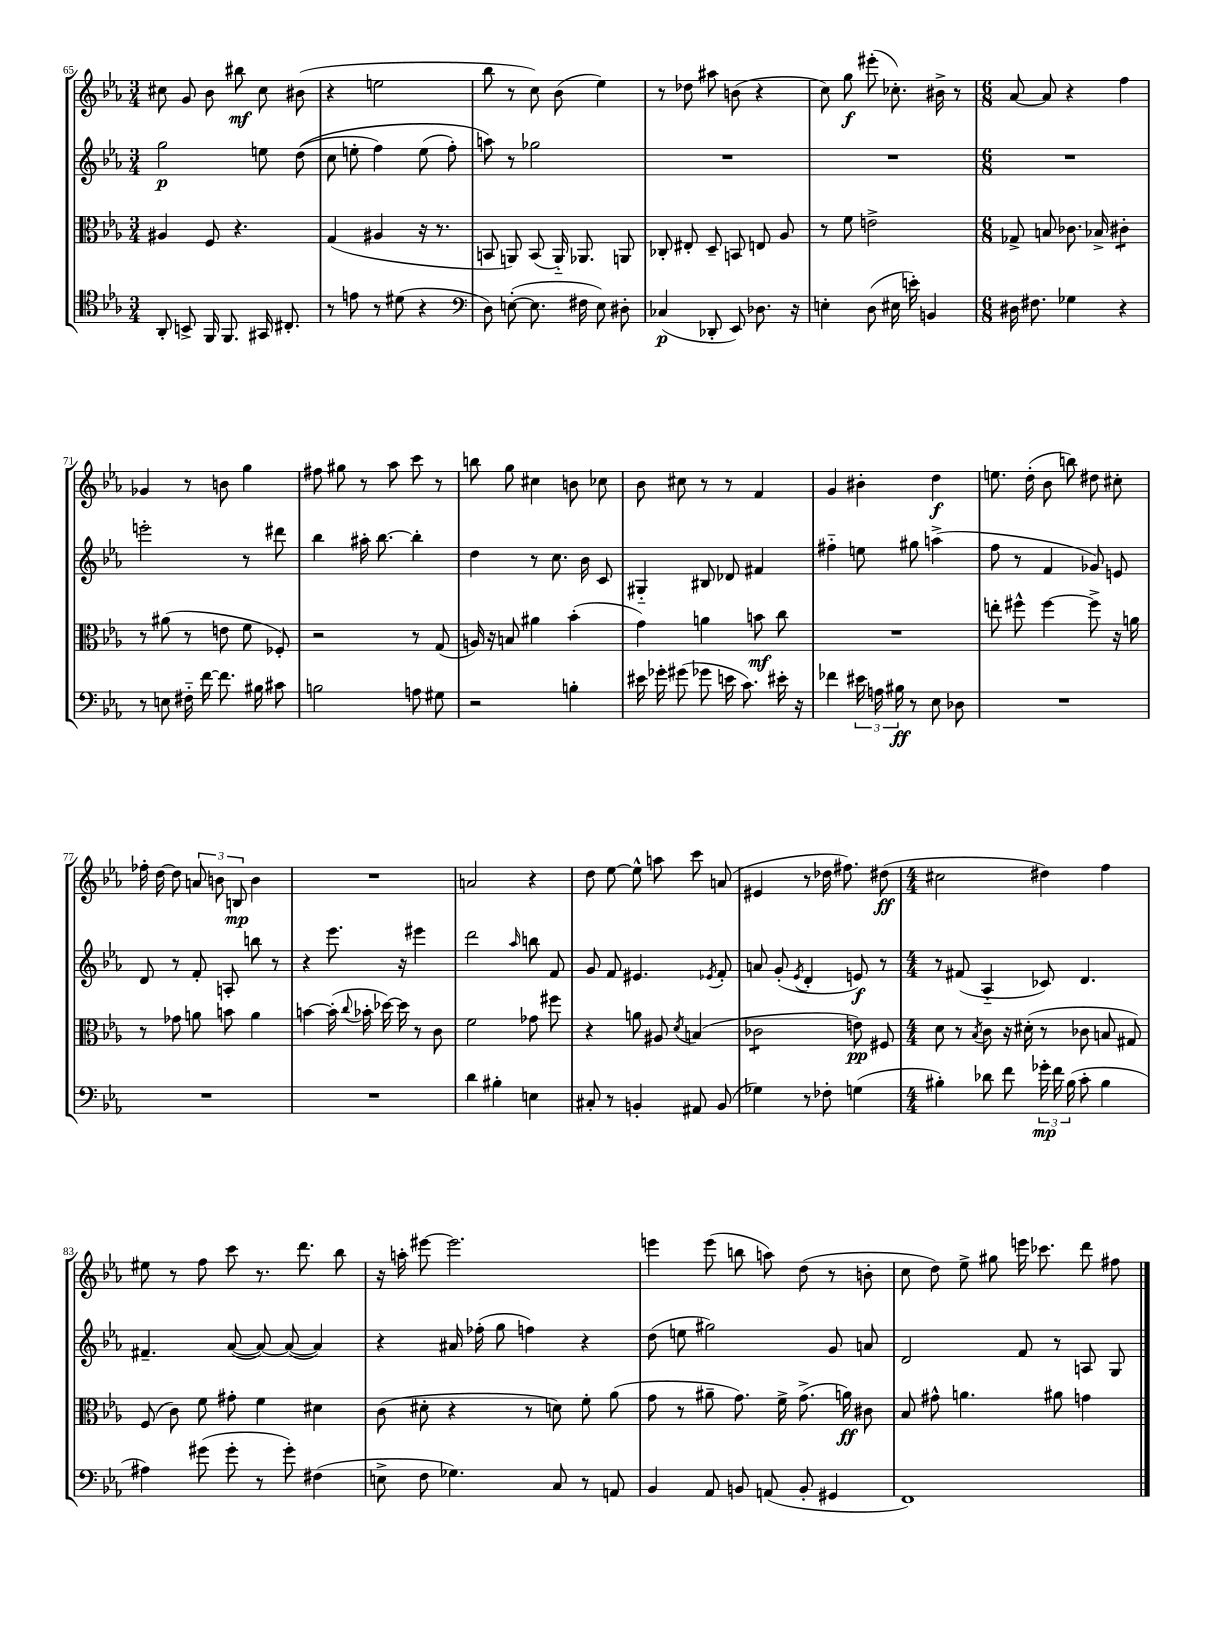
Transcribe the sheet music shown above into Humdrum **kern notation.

**kern	**kern	**kern	**kern
*staff4	*staff3	*staff2	*staff1
*clefC4	*clefC3	*clefG2	*clefG2
*k[b-e-a-]	*k[b-e-a-]	*k[b-e-a-]	*k[b-e-a-]
*M3/4	*M3/4	*M3/4	*M3/4
8AA-'/	4A#/	2gg\	8cc#\
8BB^/	.	.	8g/
16FF/	8F/	.	8b-\
8.FF/	.	.	.
.	4.r	.	8bb#\
16GG#/	.	8ee\	8cc#\
8.C#'/	.	.	.
.	.	&((8dd\	(8b#\
=	=	=	=
8r	(4G/	8cc\	4r
8e\	.	8ee'\	.
8r	4A#/	4ff\)	2ee\
(8d#\	.	.	.
4r	16r	(8ee\	.
.	8.r	.	.
.	.	8ff'\)	.
=	=	=	=
*clefF4	*	*	*
8D\)	8BB/	8aa\&)	8bb-\
([8E'\	8AA/)	8r	8r
8.E\]	(8BB/	2gg-\	8cc\)
.	16AA'~/)	.	(8b-\
16F#\	8.AA-/	.	.
8E\)	.	.	4ee-\)
8D#'\	8AA/	.	.
=	=	=	=
(4C-/	8C-'/	2.r	8r
.	8E#'/	.	8dd-\
8DD-'/	8D~/	.	8aa#\
8EE-/)	8BB/	.	(8b\
8.D-\	8E/	.	4r
.	8A-/	.	.
16r	.	.	.
=	=	=	=
4E'\	8r	2.r	8cc\)
.	8f\	.	8gg\
(8D\	2e^\	.	(8eee#'\
16E#\	.	.	8.cc-'\)
16e'\)	.	.	.
4BB/	.	.	.
.	.	.	16b#^\
.	.	.	8r
=	=	=	=
*M6/8	*M6/8	*M6/8	*M6/8
16D#\	8G-^/	2.r	[8a-/
8.F#\	.	.	.
.	8B/	.	8a-/]
4G-\	8.c-\	.	4r
.	16B-^/	.	.
4r	4c#'\	.	4ff\
=	=	=	=
8r	8r	2eee'\	4g-/
8E\	(8a#\	.	.
16F#'~\	8r	.	8r
[16f\	.	.	.
8.f\]	8e\	.	8b\
.	8f\	8r	4gg\
16B#\	.	.	.
8c#\	8F-'/)	8ddd#\	.
=	=	=	=
2B\	2r	4bb-\	8ff#\
.	.	.	8gg#\
.	.	16aa#'\	8r
.	.	[8.bb-\	.
.	.	.	8aa-\
8A\	8r	4bb-'\]	8ccc\
8G#\	(8G/	.	8r
=	=	=	=
2r	16A/)	4dd\	8bb\
.	16r	.	.
.	8B/	.	8gg\
.	4a#\	8r	4cc#\
.	.	8.cc\	.
4B'\	(4b-'\	.	8b\
.	.	16b-\	.
.	.	8c/	8cc-\
=	=	=	=
16e#\	4g\)	4G#'~/	8b-\
16g-'\	.	.	.
(8g#\	.	.	8cc#\
8g-\	4a\	8B#/	8r
16e\	.	8d-/	8r
8.c\)	.	.	.
.	8b\	4f#/	4f/
16e#'\	8cc\	.	.
16r	.	.	.
=	=	=	=
4f-\	2.r	4ff#'~\	4g/
24e#\	.	8ee\	4b#'\
24A\	.	.	.
24B#\	.	.	.
8r	.	8gg#\	.
8E-\	.	(4aa^\	4dd\
8D-\	.	.	.
=	=	=	=
2.r	8ee'\	8ff\	8.ee\
.	8ff#^^\	8r	.
.	.	.	(16dd'\
.	[4ff#\	4f/	8b-\
.	.	.	8bb\)
.	8ff#^\]	8g-/)	8dd#\
.	16r	8e/	8cc#'\
.	16a\	.	.
=	=	=	=
2.r	8r	8d/	16ff-'\
.	.	.	[16dd\
.	8g-\	8r	8dd\]
.	8a\	8f'/	12a/
.	.	.	12b\
.	8b\	8A'/	.
.	.	.	12B/
.	4a\	8bb\	4b\
.	.	8r	.
=	=	=	=
2.r	[4b\	4r	2.r
.	(16b'\]	8.eee-\	.
.	8qqcc/	.	.
.	16b-'\	.	.
.	[16dd-\)	.	.
.	16dd-\]	16r	.
.	8r	4eee#\	.
.	8c\	.	.
=	=	=	=
4d\	2f\	2ddd\	2a/
4B#'\	.	.	.
.	.	16qqaa-/	.
4E\	8g-\	8bb\	4r
.	8ff#\	8f/	.
=	=	=	=
8C#'/	4r	8g/	8dd\
8r	.	8f/	[8ee-\
4BB'/	8a\	4.e#/	8ee-^^\]
.	8A#/	.	8aa\
.	8qd/	.	.
8AA#/	(4B/	.	8ccc\
.	.	8qe-/	.
(8BB/	.	8f'/	(8a/
=	=	=	=
4G-\)	2c-\	8a/	4e#/
.	.	(8g'/	.
.	.	8qe-/	.
8r	.	4d'/	8r
8F-'\	.	.	16dd-\
.	.	.	8.ff#\)
(4G\	8e\)	8e/)	.
.	8F#/	8r	(8dd#\
=	=	=	=
*M4/4	*M4/4	*M4/4	*M4/4
4B#'\)	8d\	8r	2cc#\
.	8r	(8f#/	.
.	8qB-/	.	.
8d-\	8c\	4A-'~/	.
8f\	16r	.	.
.	(16d#'\	.	.
24g-'\	8r	8c-/)	4dd#\)
24f\	.	.	.
(24B#\	.	.	.
8c'\	8c-\	4.d/	.
4B#\	8B/	.	4ff\
.	8G#/)	.	.
=	=	=	=
4A#\)	(8F/	4.f#~/	8ee#\
.	8c\)	.	8r
(8g#\	8f\	.	8ff\
8g#'\	8g#'\	([8a-/	8ccc\
8r	4f\	8a-/_)	8.r
8g#'\)	.	(8a-/_	.
.	.	.	8.ddd\
(4F#\	4d#\	4a-/])	.
.	.	.	8bb-\
=	=	=	=
8E^\	(8c\	4r	16r
.	.	.	16aa'\
8F\	8d#'\	.	[8eee#\
4.G-\)	4r	16a#/	2.eee#\]
.	.	(16ff-'\	.
.	.	8gg\	.
.	8r	4ff\)	.
8C/	8d\)	.	.
8r	8f'\	4r	.
8AA/	(8a-\	.	.
=	=	=	=
4BB-/	8g\	(8dd\	4eee\
.	8r	8ee\	.
8AA-/	8a#~\	2gg#\)	(8eee\
8BB/	8.g\)	.	8bb\
(8AA/	.	.	8aa\)
.	16f^\	.	.
8BB'/	(8.g^\	.	(8dd\
4GG#/	.	8g/	8r
.	16a\)	.	.
.	8c#\	8a/	8b'\
=	=	=	=
1FF)	8B-/	2d/	8cc\
.	8g#^^\	.	8dd\)
.	4.a\	.	8ee-^\
.	.	.	8gg#\
.	.	8f/	16eee\
.	.	.	8.ccc-\
.	8a#\	8r	.
.	4g\	8A/	8ddd\
.	.	8G/	8ff#\
==	==	==	==
*-	*-	*-	*-
